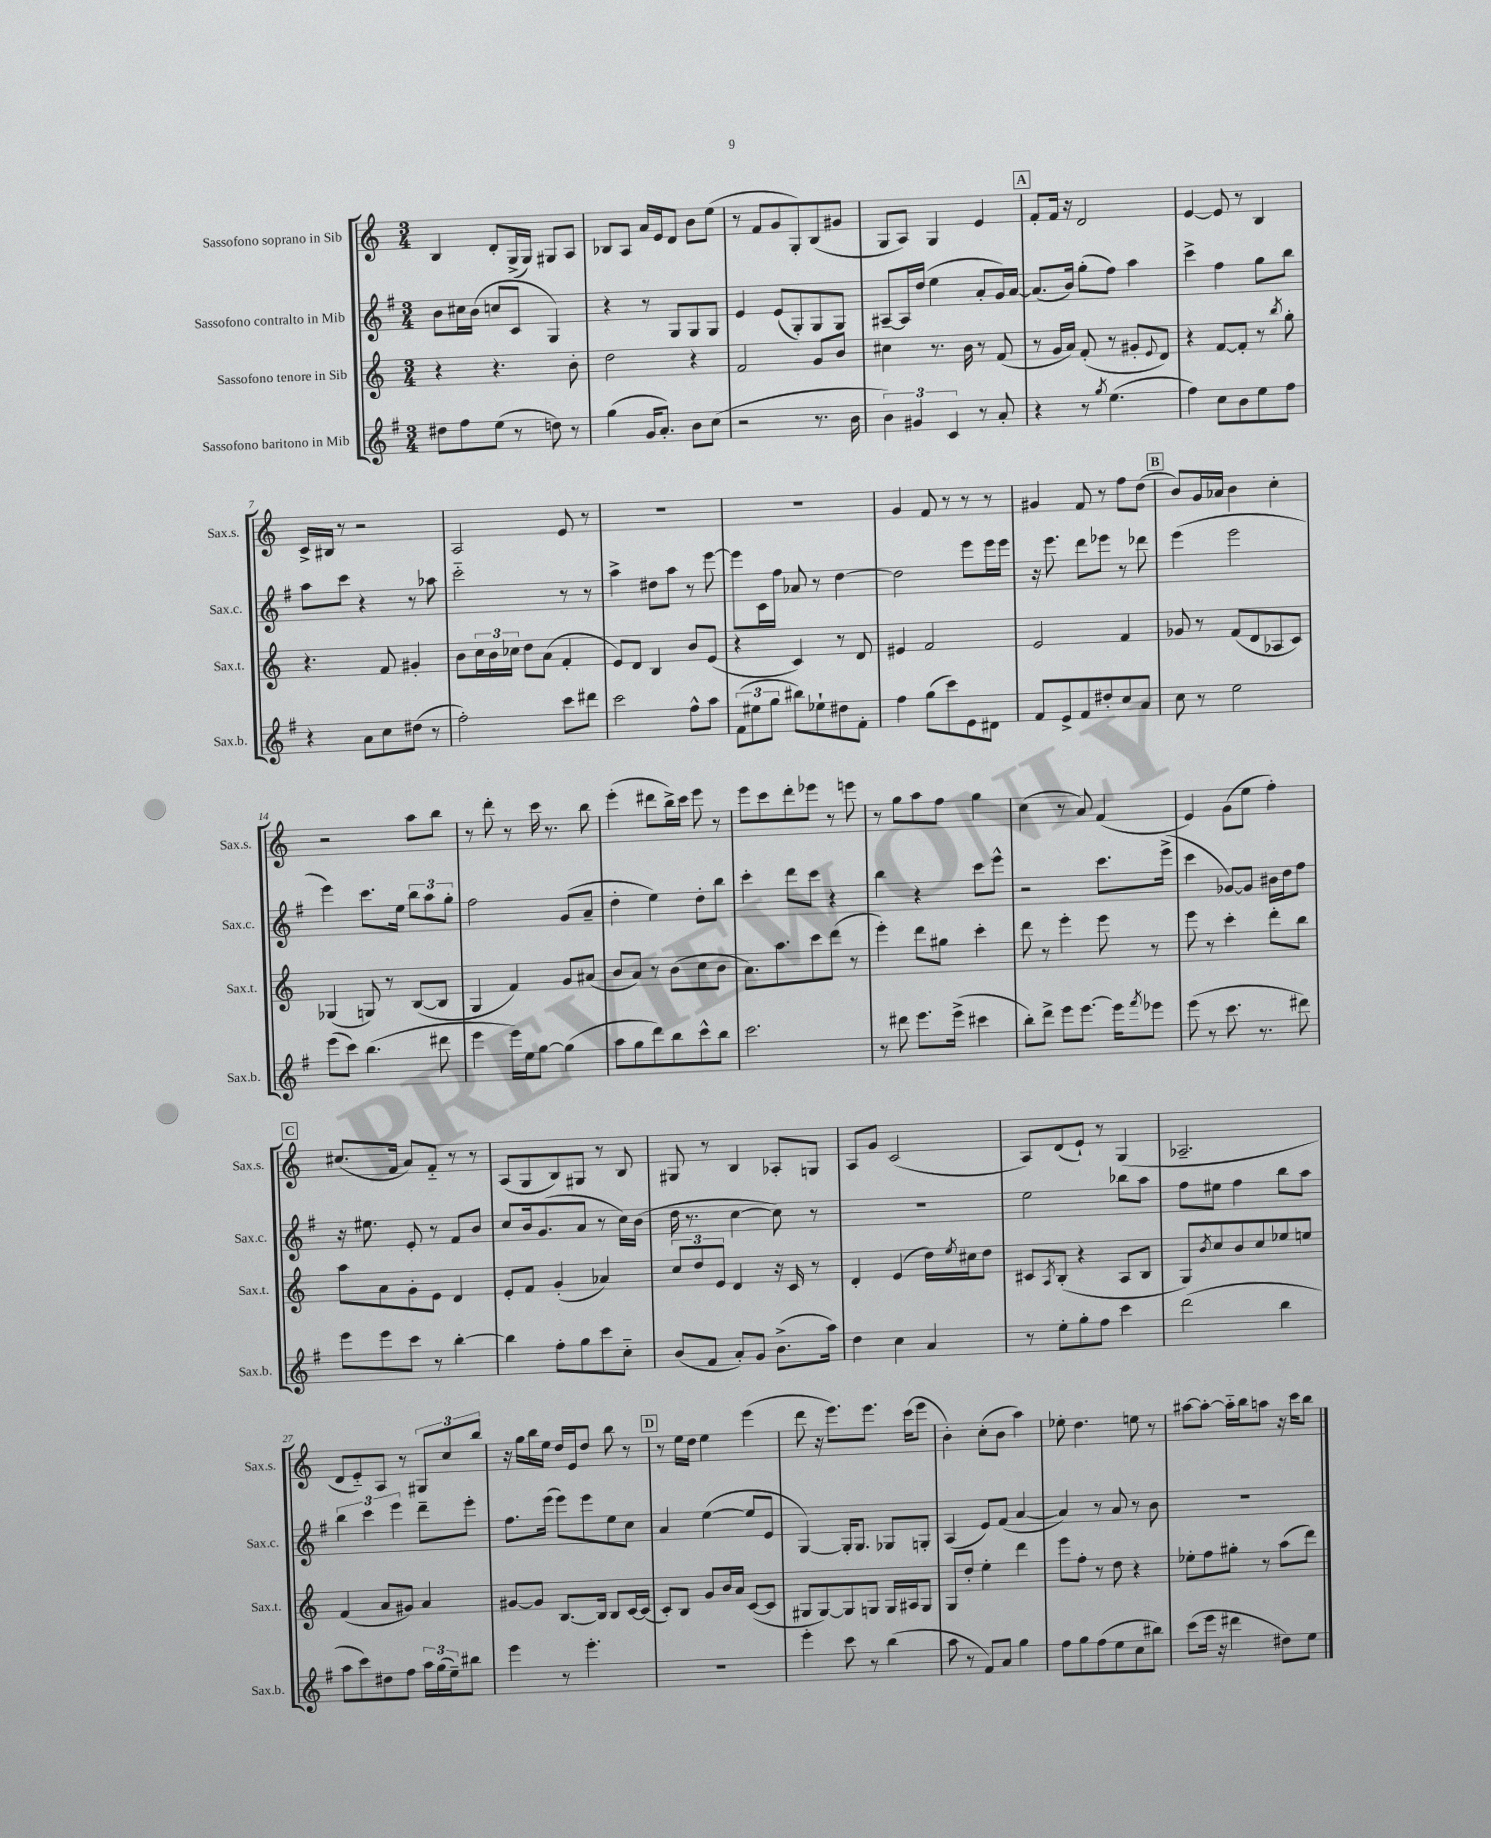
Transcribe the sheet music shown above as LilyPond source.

<<
\new StaffGroup <<
\new Staff = "s0" \with { instrumentName = "Sassofono soprano in Sib" shortInstrumentName = "Sax.s." } {
    \clef treble \key c \major \numericTimeSignature \time 3/4
    b4 d'8-. g16->( g16) gis8 a8 |
    bes8 a8 a'16 e'16 d'8 b'8 e''8( |
    r8 f'8 g'8 g8-.) b8( gis'8 |
    g8 a8) g4 e'4 |
    \mark \markup { \box "A" } f'8-. f'16 r16 d'2 |
    e'4~ e'8 r8 b4 |
    c'16-> bis16 r8 r2 |
    a2 e'8 r8 |
    R2. |
    R2. |
    g'4 f'8 r8 r8 r8 |
    gis'4 f'8 r8 f''8 d''8( |
    \mark \markup { \box "B" } b'8) g'16 aes'16 b'4 c''4-. |
    r2 a''8 b''8 |
    r8 d'''8-. r8 c'''16 r8. b''8 |
    e'''4-.( dis'''8 b''16->) c'''16 e'''8 r8 |
    e'''8 c'''8 d'''8-. ees'''8 r8 e'''8 |
    r8 g''8 a''8 f''8 g''4 |
    c''4( r8 a'8) f'4( |
    e'4) g'8( e''8 f''4-.) |
    \mark \markup { \box "C" } cis''8.( f'16 a'8) f'8-_ r8 r8 |
    a8( g8 b8) gis8 r8 b8 |
    gis8 r8 b4 aes8-. g8 |
    a8 g'8 c'2( |
    a8) d'8( e'8-!) r8 g4( |
    aes2.-- |
    d'8 e'8-_) a8 r8 \tuplet 3/2 { gis8 c''8 b''8 } |
    r16 g''16 b''16 e''16 d''16 e'16 d''8 b''8 r8 |
    \mark \markup { \box "D" } r8 e''16 d''16 e''4 e'''4( |
    d'''8 r16 e'''8.) e'''8. c'''16( e'''8 |
    b'4-.) c''8-.( b'8 a''4) |
    ees''8-. d''4. e''8 r8 |
    ais''8~ ais''8~-. ais''16-_ b''16 a''8 r16 c'''16 b''8 \bar "|." |
}
\new Staff = "s1" \with { instrumentName = "Sassofono contralto in Mib" shortInstrumentName = "Sax.c." } {
    \clef treble \key g \major \numericTimeSignature \time 3/4
    b'8 cis''16 b'16( c''8 c'8 g4) |
    r4 r8 g8 g8 g8 |
    e'4 e'8( g8-.) g8 g8 |
    ais8~-- ais16 d''16( e''4 a'8-. g'16) a'16~ |
    \mark \markup { \box "A" } a'8.( b'16) g''8-.( fis''8) a''4 |
    c'''4-> fis''4 g''8 b''8 |
    a''8 c'''8 r4 r8 aes''8 |
    c'''2-_ r8 r8 |
    a''4-> dis''8 a''8 r8 e'''8~ |
    e'''8 c'16 fis''16 aes'8 r8 d''4~ |
    d''2 e'''8 e'''16 e'''16 |
    r16 e'''8. d'''8 ees'''8 r8 des'''8 |
    \mark \markup { \box "B" } e'''4( e'''2 |
    e'''4) c'''8. e''16 \tuplet 3/2 { b''8 a''8 g''8-. } |
    fis''2 g'8( a'8-- |
    d''4-. e''4) d''8-. b''8 |
    c'''4-. d'''8 c'''8 r4 |
    b''4 r4 c'''8 e'''8-^ |
    r2 c'''8. e'''16->( |
    c'''4 ges'8~) ges'8 bis'16 d''16 fis''8 |
    \mark \markup { \box "C" } r16 eis''8. e'8-. r8 fis'8 b'8 |
    c''8 b'16 g'8.( a'8 r8 c''16) b'16( |
    d''16 r8. c''4~ c''8) r8 |
    R2. |
    e''2 bes''8 a''8 |
    fis''8 eis''8 fis''4 b''8 a''8 |
    \tuplet 3/2 { b''4 c'''4 e'''4 } d'''8-- e'''8-. |
    fis''8. e'''16( e'''8) e'''8 e''8 c''8 |
    \mark \markup { \box "D" } a'4 e''4~( e''8 e'8 |
    g4~) g16-. g8. ges8 g8-. |
    a4( e'8) fis'8( a'4~ |
    a'4) r8 a'8 r8 b'8 |
    R2. \bar "|." |
}
\new Staff = "s2" \with { instrumentName = "Sassofono tenore in Sib" shortInstrumentName = "Sax.t." } {
    \clef treble \key c \major \numericTimeSignature \time 3/4
    r4 r4. b'8-. |
    d''2 r4 |
    f'2 g'8 b'8 |
    cis''4 r8. b'16 r8 f'8( |
    \mark \markup { \box "A" } r8 g'16 a'16) f'8-.( r8 gis'8-. \appoggiatura { e'8 } d'8) |
    r4 f'8~ f'8-. r8 \acciaccatura { b''8 } g''8-. |
    r4. f'8 gis'4-. |
    b'8 \tuplet 3/2 { c''16 b'16 ces''16 } d''8 a'8( f'4-. |
    e'8) d'8 b4 b'8 e'8( |
    r4 c'4) r8 d'8 |
    eis'4 f'2 |
    e'2 f'4 |
    \mark \markup { \box "B" } ges'8 r8 f'8( d'8 aes8 c'8) |
    ges4( g8) r8 b8~( b8 |
    g4 f'4) g'8 ais'8( |
    b'8 a'8) r8 b'8( c''8 b'8 |
    a'8.) a''8. c'''8 d'''8( r8 |
    e'''4-.) d'''8 gis''8 c'''4-. |
    d'''8 r8 e'''4-. e'''8 r8 |
    e'''8 r8 c'''4-. d'''8-. b''8 |
    \mark \markup { \box "C" } a''8 a'8 g'8-. e'8 d'4 |
    e'8-. f'8 g'4-.( aes'4) |
    \tuplet 3/2 { c''8 d''8 e'8 } d'4 r16 c'16 r8 |
    d'4-. e'4( d''16) \acciaccatura { e''8 } cis''16 d''8 |
    cis'8 \acciaccatura { a8 } b8-.( r4 a8 b8 |
    g8) \acciaccatura { b'8 } c''8 b'8 c''8 ees''8 e''8 |
    f'4( a'8 gis'8) a'4 |
    gis'8~ gis'8 b8.~ b16 b8 c'16~ c'16( |
    \mark \markup { \box "D" } c'8-.) b8 g'8 b'16 a'16 c'8~( c'8 |
    gis8 gis8~) gis8 g8 g16 ais16 g8 |
    g8 d''8-. e''4-. d'''4 |
    e'''8 f''8-. r8 d''8 r4 |
    ees''8-. f''8 gis''8-. r8 a''8( d'''8) \bar "|." |
}
\new Staff = "s3" \with { instrumentName = "Sassofono baritono in Mib" shortInstrumentName = "Sax.b." } {
    \clef treble \key g \major \numericTimeSignature \time 3/4
    dis''8 fis''8 e''8( r8 d''8) r8 |
    g''4( g'16 a'8.-.) b'8 c''8( |
    r2 r8. b'16 |
    \tuplet 3/2 { b'4) gis'4 c'4 } r8 a'8-. |
    \mark \markup { \box "A" } r4 r8 \acciaccatura { g''8 } e''4.( |
    fis''4) c''8 b'8 e''8 fis''8 |
    r4 a'8 c''8 dis''8( r8 |
    fis''2-.) c'''8 dis'''8 |
    c'''2 fis''8-^ a''8 |
    \tuplet 3/2 { fis'8( eis''8 g''8 } bis''8) ees''8-! dis''8 fis'8-. |
    fis''4 g''8( c'''8) e'8 dis'8 |
    fis'8 e'8-> fis'8 dis''8-. c''8 a'8 |
    \mark \markup { \box "B" } c''8 r8 e''2 |
    e'''8( c'''8) b''4.( dis'''8 |
    e'''4 e'''16) e''16 g''8~ g''4( |
    a''8 g''8 d'''8) b''8 c'''8-^ b''8 |
    c'''2. |
    r8 dis'''8 e'''8. e'''16->( cis'''4 |
    b''8-.) d'''8-> e'''8 e'''8.~ e'''16 \acciaccatura { fis'''8 } ees'''8 |
    e'''8( r8 c'''8. r8. dis'''8) |
    \mark \markup { \box "C" } e'''8 e'''8 c'''8 r8 b''4~-. |
    b''4 fis''8-. g''8 c'''8 c''8-_ |
    b'8( fis'8 a'8-.) g'8 b'8.->( a''16) |
    d''4 c''4 a'4 |
    r8 e''8-. g''8-. fis''8 c'''4 |
    d'''2( b''4 |
    a''8 c'''8) dis''8 fis''8 \tuplet 3/2 { a''16 g''16( e''16--) } bis''8 |
    e'''4 r8 e'''4.-. |
    \mark \markup { \box "D" } R2. |
    e'''4-. c'''8 r8 b''4( |
    a''8 r8 fis'8) a'8 g''4 |
    fis''8 g''8 fis''8( e''8 c''8 bis''8) |
    c'''8( e'''16 r16 dis'''4 dis''8) e''8 \bar "|." |
}
>>
>>
